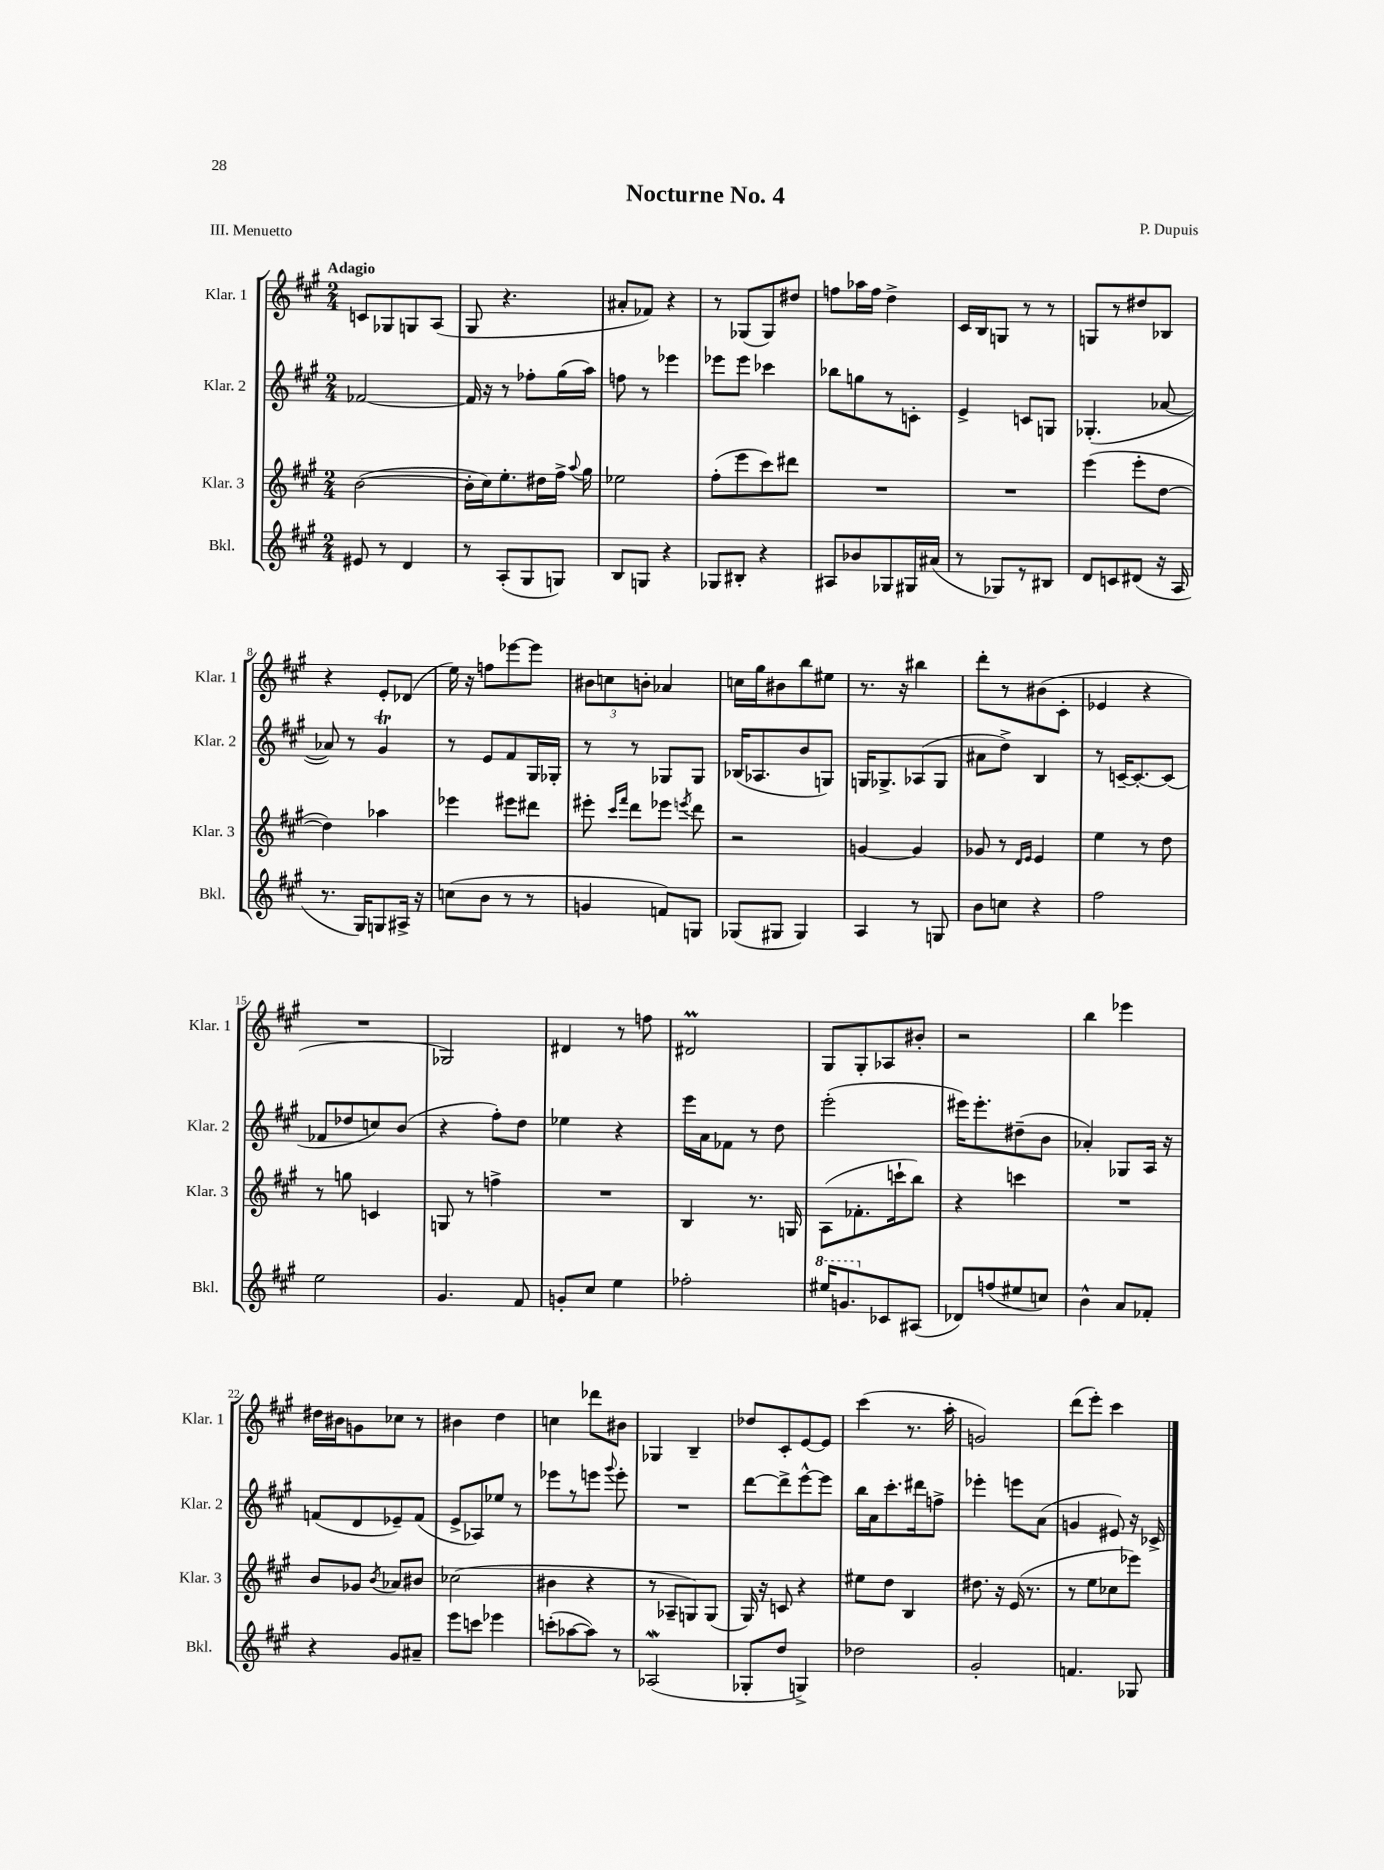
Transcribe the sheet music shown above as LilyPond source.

\header { title = "Nocturne No. 4" composer = "P. Dupuis" piece = "III. Menuetto" }
<<
\new StaffGroup <<
\new Staff = "s0" \with { instrumentName = "Klar. 1" shortInstrumentName = "Klar. 1" } {
    \clef treble \key a \major \numericTimeSignature \time 2/4 \tempo "Adagio"
    \autoBeamOff c'8[ ges8 g8 a8]( |
    gis8 r4. |
    ais'8[-. fes'8]) r4 |
    r8 ges8[( ges8) dis''8] |
    f''8[ aes''16 f''16] d''4-> |
    cis'16[ b16 g8] r8 r8 |
    g8[ r8 dis''8 bes8] |
    r4 e'8[-. des'8]( |
    e''16) r16 f''8[ ees'''8~ ees'''8] |
    \tuplet 3/2 { bis'8[ c''8 b'8]-. } aes'4 |
    c''16[ gis''16 bis'8 b''8 eis''8] |
    r8. r16 bis''4 |
    d'''8[-. r8 bis'8( cis'8]-. |
    ees'4 r4 |
    R2 |
    ges2) |
    dis'4 r8 f''8 |
    dis'2\prall |
    gis8[ gis8-. aes8 bis'8]-. |
    r2 |
    b''4 ees'''4 |
    dis''16[ bis'16 g'8 ces''8] r8 |
    bis'4 d''4 |
    c''4 des'''8[ bis'8] |
    ges4 b4-- |
    des''8[ cis'8-. e'8~ e'8] |
    cis'''4( r8. a''16-. |
    g'2) |
    d'''8[( e'''8]-.) cis'''4 \bar "|." |
}
\new Staff = "s1" \with { instrumentName = "Klar. 2" shortInstrumentName = "Klar. 2" } {
    \clef treble \key a \major \numericTimeSignature \time 2/4
    \autoBeamOff fes'2~ |
    fes'16 r16 r8 fes''8[-. gis''16( a''16]) |
    f''8 r8 ees'''4 |
    ees'''8[ ees'''8] ces'''4 |
    bes''8[ g''8 r8 c'8]-. |
    e'4-> c'8[ g8] |
    ges4.-.( aes'8~ |
    aes'8) r8 gis'4\trill |
    r8 e'8[ fis'8 gis16 ges16]-. |
    r8 r8 ges8[ ges8] |
    bes16[( aes8. b'8 g8]) |
    g16[ ges8.-> aes8( ges8] |
    ais'8[ d''8]->) b4 |
    r8 c'16[~-- c'8.~-. c'8]( |
    fes'8[ des''8 c''8) b'8]( |
    r4 fis''8[-.) d''8] |
    ees''4 r4 |
    e'''16[ a'16 fes'8] r8 d''8 |
    e'''2-.( |
    eis'''16[) eis'''8.-. dis''8--( b'8] |
    aes'4-.) ges8[ a16] r16 |
    f'8[( d'8 ees'8--) f'8]( |
    e'8[-> aes8) ees''8] r8 |
    ees'''8[ r8 e'''8] \appoggiatura { gis'''8 } e'''8-. |
    R2 |
    d'''8[~ d'''8-> e'''8~-^ e'''8] |
    b''16[ a'16 cis'''8.-. dis'''16 f''8]-> |
    ees'''4-. e'''8[ a'8]( |
    g'4 eis'8) r16 ces'16-> \bar "|." |
}
\new Staff = "s2" \with { instrumentName = "Klar. 3" shortInstrumentName = "Klar. 3" } {
    \clef treble \key a \major \numericTimeSignature \time 2/4
    \autoBeamOff b'2~( |
    b'16[-. cis''16) e''8.-. dis''16 fis''16]-> \appoggiatura { a''8 } gis''16 |
    ees''2 |
    fis''8[-.( e'''8 cis'''8) dis'''8] |
    R2 |
    R2 |
    e'''4( e'''8[-. d''8]~ |
    d''4) aes''4 |
    ees'''4 eis'''8[ dis'''8] |
    eis'''8-. \grace { cis'''16[ fis'''16] } d'''8[ ees'''8] \acciaccatura { e'''8 } d'''8 |
    r2 |
    g'4~ g'4 |
    ges'8 r8 \grace { d'16[ e'16] } e'4 |
    e''4 r8 d''8 |
    r8 g''8 c'4 |
    g8 r8 f''4-> |
    R2 |
    b4 r8. g16 |
    a8[( fes'8.-. c'''16-! b''8]) |
    r4 c'''4 |
    R2 |
    b'8[ ges'8] \acciaccatura { b'8 } aes'8[ bis'8] |
    ces''2( |
    bis'4 r4 |
    r8 aes8[-- g8) g8]( |
    gis16) r16 c'8 r4 |
    eis''8[ d''8] b4 |
    dis''8. r16 e'16( r8. |
    r8 e''8[ ces''8 ees'''8]) \bar "|." |
}
\new Staff = "s3" \with { instrumentName = "Bkl." shortInstrumentName = "Bkl." } {
    \clef treble \key a \major \numericTimeSignature \time 2/4
    \autoBeamOff eis'8 r8 d'4 |
    r8 a8[-.( gis8 g8]) |
    b8[ g8] r4 |
    ges8[ bis8]-. r4 |
    ais8[ bes'8 ges8 gis16 ais'16]( |
    r8 ges8[) r8 bis8] |
    d'8[ c'8 dis'8]( r16 a16 |
    r8. gis16[) g8 ais16]-> r16 |
    c''8[( b'8] r8 r8 |
    g'4 f'8[) g8] |
    ges8[( gis8] gis4) |
    a4 r8 g8 |
    b'8[ c''8] r4 |
    fis''2 |
    e''2 |
    gis'4. fis'8 |
    g'8[-. cis''8] e''4 |
    fes''2-. |
    \ottava #1 eis'''16[ g''8. \ottava #0 ces'8 ais8]( |
    des'8[) f''8( eis''8 c''8]) |
    b'4-^ a'8[ fes'8]-. |
    r4 gis'8[ ais'8]-- |
    e'''8[ c'''8] ees'''4 |
    c'''8[-.( aes''8~ aes''8]) r8 |
    aes2\mordent( |
    ges8[-. d''8] g4->) |
    des''2 |
    gis'2-. |
    f'4. ges8 \bar "|." |
}
>>
>>
